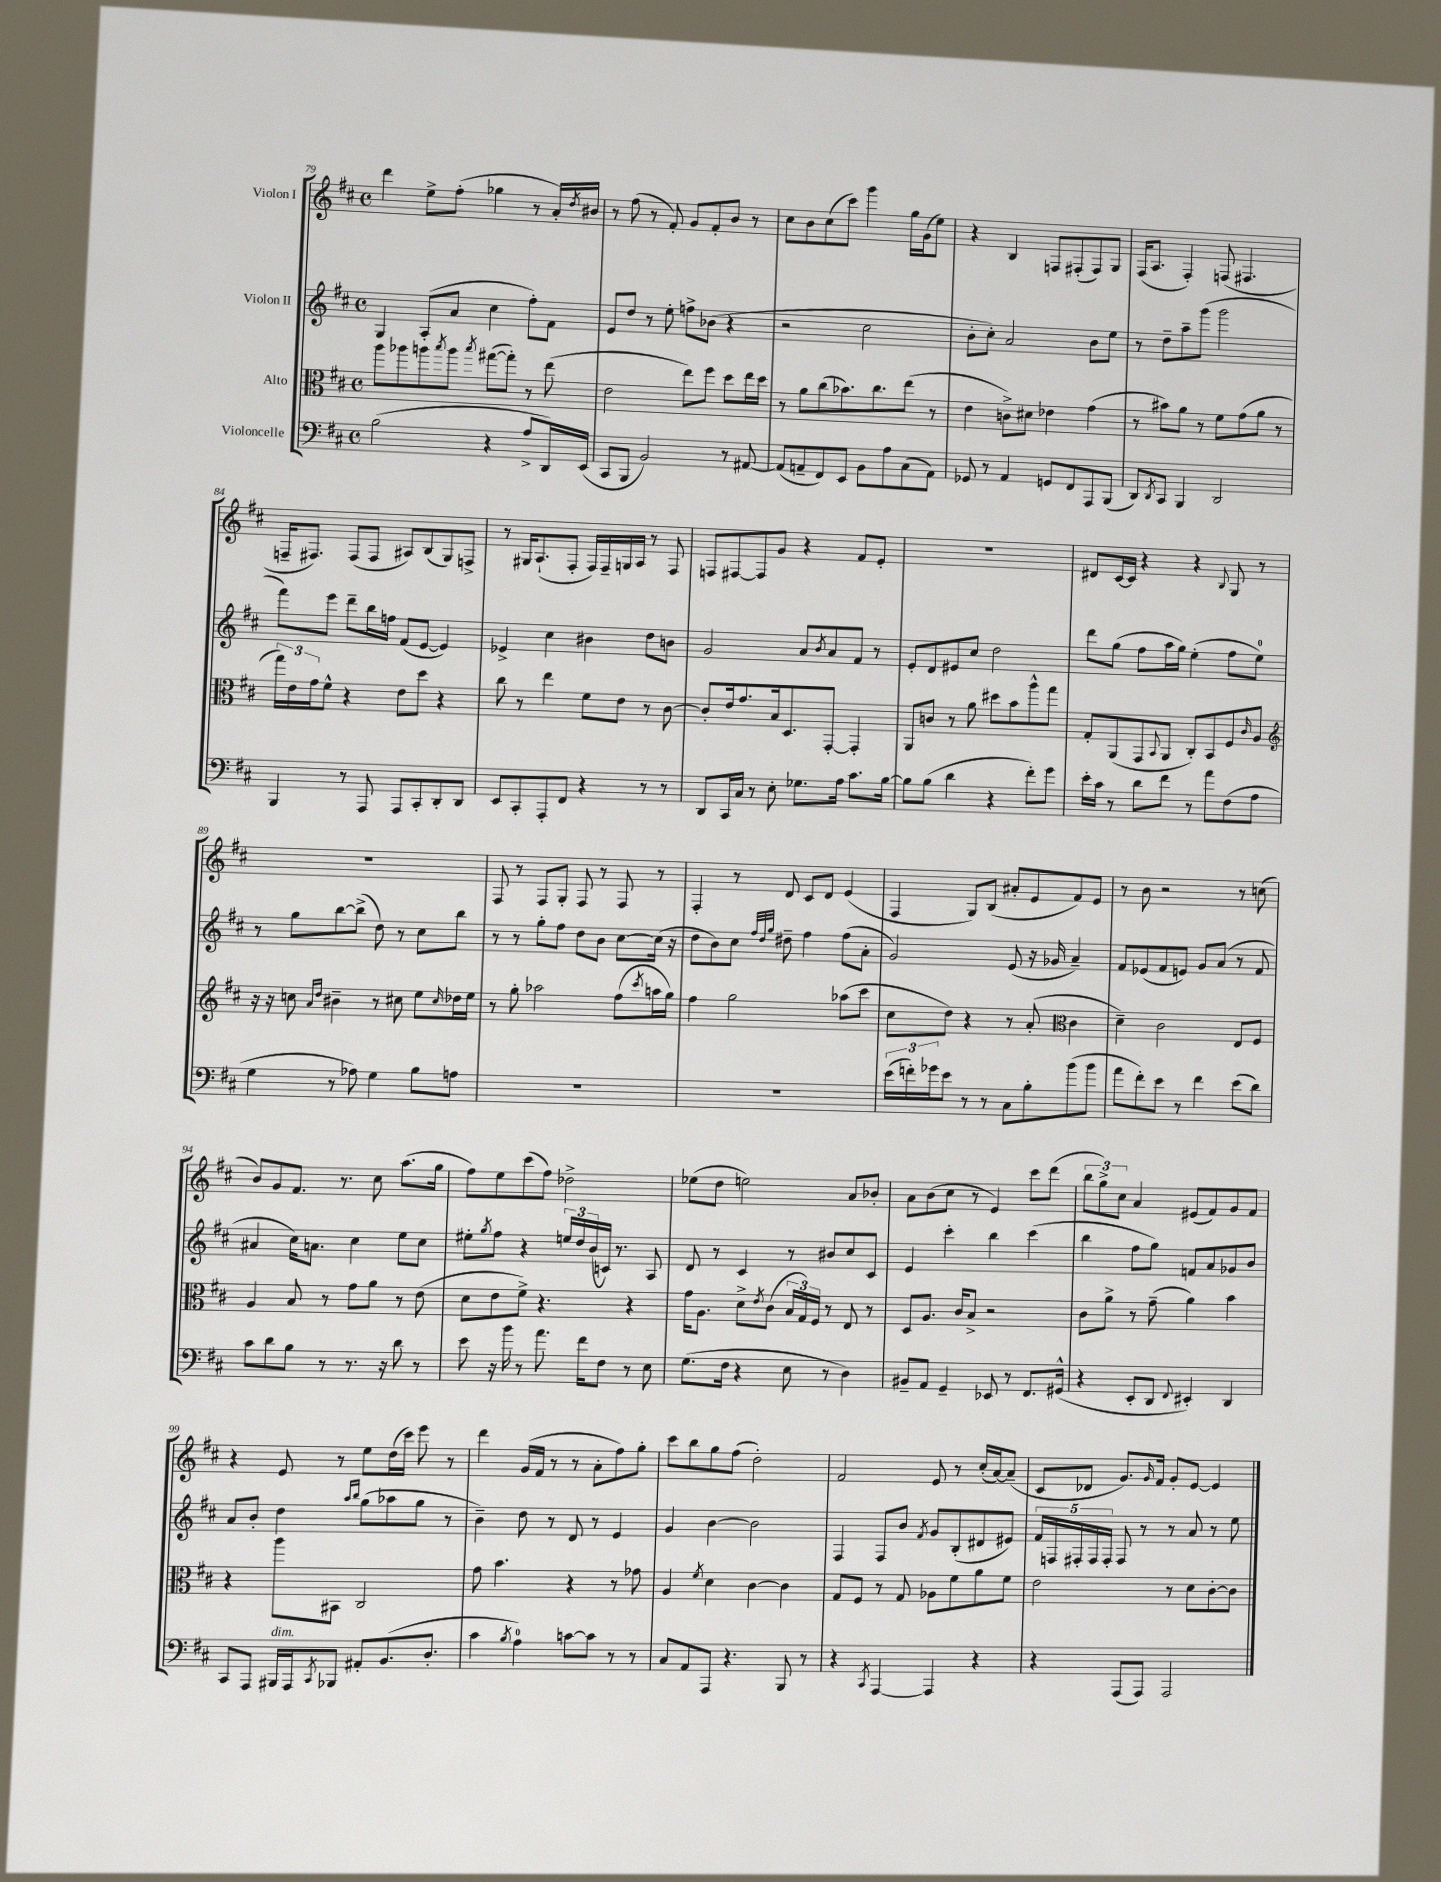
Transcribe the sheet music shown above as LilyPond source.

<<
\new StaffGroup <<
\new Staff = "s0" \with { instrumentName = "Violon I" } {
    \clef treble \key d \major \defaultTimeSignature \time 4/4
    d'''4 e''8-> fis''8-.( ges''4 r8 a'16-.) \acciaccatura { d''8 } bis'16 |
    r8 fis''8( r8 fis'8-.) g'8 fis'8-. b'8 r8 |
    cis''8 b'8 cis''8( cis'''8) g'''4 g''16 g'16( e''8) |
    r4 b4 f8 fis8-.( fis8) g8 |
    fis16( a8. fis4-.) f8( fis4. |
    f16-- fis8.) fis8( fis8 ais8) b8( g8) f8-> |
    r8 gis16 a8.-!( fis8-. fis16) fis16-- g16 a16 r8 fis8 |
    f8 fis8~ fis8 g'8 r4 fis'8 e'8-. |
    R1 |
    dis'8 cis'16~ cis'16 r4 r4 \appoggiatura { b8 } g8 r8 |
    R1 |
    fis8 r8 fis8 g8-. fis8 r8 fis8 r8 |
    fis4-. r8 d'8 cis'8 d'8 e'4( |
    fis4 g8) b8( ais'8-. e'8 fis'8) e'8 |
    r8 b'8 r2 r8 c''8( |
    b'8) g'8 fis'8. r8. cis''8 a''8.( g''16 |
    fis''8) e''8 cis'''8( fis''8) des''2-> |
    ees''8( d''8 e''2) a'8 bes'8-. |
    a'8 b'8( cis''8 r8 e'4) cis'''8 d'''8( |
    \tuplet 3/2 { b''8 g''8->) cis''8 } a'4 eis'8( fis'8) g'8 fis'8 |
    r4 e'8 r8 e''8 d''16( cis'''16) e'''8 r8 |
    d'''4 g'16( fis'16 r8 r8 a'8-. fis''8) g''8-. |
    cis'''8 b''8 g''8 fis''8( d''2-.) |
    fis'2 e'8 r8 cis''16-.( a'16~) a'8--( |
    cis'8 des'8 g'8.) \grace { g'16 } fis'16 g'8-. e'8~ e'4 \bar "|." |
}
\new Staff = "s1" \with { instrumentName = "Violon II" } {
    \clef treble \key d \major \defaultTimeSignature \time 4/4
    g4 a8-.( a'8 cis''4 fis''8-.) fis'8 |
    e'8 d''8 r8 e''8-. f''8-> bes'8( r4 |
    r2 cis''2 |
    b'8-. cis''8-.) a'2 b'8 e''8 |
    r8 d''8-- a''8-- g'''8( g'''2 |
    fis'''8) e'''8 d'''8-- b''16 f''16 fis'8( e'8~ e'4) |
    ees'4-> cis''4 bis'4 d''8 b'8 |
    g'2 a'8 \acciaccatura { b'8 } a'8 fis'8 r8 |
    e'8-. d'8 eis'8 cis''8 d''2 |
    d'''8 g''8( fis''8 a''16 g''16) e''4-.( fis''8 e''8-0) |
    r8 g''8 b''8~ b''8->( d''8) r8 cis''8 b''8 |
    r8 r8 g''8-. fis''8 d''8 b'8 cis''8~ cis''16( r16 |
    d''8 b'8) cis''8 \grace { fis''32 d''32 g''32 } dis''8-- fis''4 fis''8( a'8-. |
    g'2) e'8( r16 ges'16 a'4--) |
    fis'8 ees'8( fis'8 e'8) g'8 a'8( r8 fis'8 |
    ais'4 cis''16) a'8. cis''4 e''8 cis''8 |
    eis''8-. \acciaccatura { g''8 } fis''8 r4 \tuplet 3/2 { e''16 d''16 b'16( } c'16) r8. a8 |
    d'8 r8 cis'4 r8 bis'8 cis''8 cis'8 |
    e'4 cis'''4-. b''4 cis'''4( |
    b''4 fis''8 g''8) f'8 a'8 ges'8 b'8 |
    a'8 b'8-. d''4 \grace { a''16 b''16 } g''8( aes''8 g''8 r8 |
    b'4--) d''8 r8 d'8 r8 e'4 |
    g'4 b'4~ b'2 |
    fis4 fis8 b'8 \acciaccatura { fis'8 } g'8 b8-.( dis'8 eis'8) |
    \tuplet 5/4 { fis'16 f16 fis16-. fis16 fis16-. } fis8 r8 r8 a'8 r8 e''8 \bar "|." |
}
\new Staff = "s2" \with { instrumentName = "Alto" } {
    \clef alto \key d \major \defaultTimeSignature \time 4/4
    a''8 aes''8 a''8 \acciaccatura { b''8 } a''8 \acciaccatura { b''8 } gis''8~( gis''8-.) r8 e''8( |
    e'2 e''8) fis''8 d''8 e''16 d''16 |
    r8 a'8 cis''8( bes'8.) cis''8. e''8( r8 |
    e'4 c'8->) dis'8 ees'4 g'4( |
    r8 bis'8) a'8 r8 fis'8 g'8( a'8 r8 |
    \tuplet 3/2 { g''16) e'16 g'16 } fis'8-^ r4 e'8 d''8 r4 |
    cis''8 r8 e''4 fis'8 e'8 r8 cis'8~ |
    cis'8-. e'16 g'8. b16 d8. g,8~-. g,4-. |
    a,8 c'8 r8 a'8 dis''8 b'8 a''8-^ g''8 |
    g8-. a,8( g,8 \appoggiatura { b,8 } a,8 cis8-.) b,8 fis8 \grace { cis'16 } a8 |
    \clef treble r16 r16 c''8 \grace { a'16 d''16 } bis'4-- r8 cis''8 e''8 \grace { cis''16 } des''16 e''16 |
    r8 g''8-. aes''2 fis''8( \acciaccatura { cis'''8 } a''16 g''16) |
    fis''4 g''2 aes''8( cis'''8 |
    cis''8 d''8) r4 r8 a'8-.( \clef alto cis'4 |
    d'4--) cis'2 e8 fis8 |
    a4 b8 r8 g'8 a'8 r8 e'8( |
    d'8 e'8 fis'8->) r4. r4 |
    g'16 a8. d'8-> \acciaccatura { e'8 } cis'8( \tuplet 3/2 { b16 g16) fis16 } r8 e8 r8 |
    d8 a8. cis'16 b8-> r2 |
    cis'8 a'8-> r8 g'8--( a'4) b'4 |
    r4 a''8 bis,8 cis2 |
    g'8 b'4. r4 r8 ges'8 |
    a4 \acciaccatura { fis'8 } d'4 cis'4~ cis'4 |
    g8 fis8 r8 g8 aes8 fis'8 a'8 fis'8 |
    e'2 r8 d'8 cis'8~-. cis'8 \bar "|." |
}
\new Staff = "s3" \with { instrumentName = "Violoncelle" } {
    \clef bass \key d \major \defaultTimeSignature \time 4/4
    b2( r4 a8-> d,16) e,16( |
    cis,8 b,,8 b,2) r8 ais,8~ |
    ais,8( a,8-- fis,8) e,8 b,8 a8 cis8( a,8) |
    ges,8 r8 a,4 g,8 fis,8 a,,8 b,,8( |
    d,8) \acciaccatura { d,8 } cis,8 b,,4 d,2 |
    b,,4 r8 a,,8 a,,8 cis,8-. d,8-. d,8 |
    e,8 cis,8-. a,,8-. fis,8 r4 r8 r8 |
    d,8 cis,16 cis16 r8 e8-. ges8. a16 cis'8. b16~ |
    b8 b8( d'4 r4 fis'8-.) g'8 |
    e'16-. cis'16 r8 d'8 fis'8 r8 a'8 fis8( a8 |
    g4 r8 aes8) g4 b8 a8 |
    R1 |
    R1 |
    \tuplet 3/2 { e'16( f'16-.) ges'16 } e'8 r8 r8 cis8 b8-. b'8( b'8 |
    a'8 fis'8-.) e'8 r8 fis'4 e'8( d'8) |
    cis'8 d'8 b8 r8 r8. r16 d'8 r8 |
    e'8 r16 b'16 r8 a'8. fis'16 fis8 r8 e8 |
    g8.( fis16 r4 e8 r8 d4) |
    bis,8-- a,8 g,4-- ees,8 r8 fis,8. gis,16-^( |
    r4 e,8-. d,8 \appoggiatura { fis,8 } eis,4-.) d,4 |
    cis,8 a,,8 bis,,16^\markup { \italic "dim." } a,,16 \acciaccatura { cis,8 } bes,,8 ais,8-. b,8.( d8.-. |
    cis'4 \acciaccatura { b8 } a4-0) c'8~ c'8 r8 r8 |
    cis8 a,8 a,,8 r4. b,,8 r8 |
    r4 \acciaccatura { cis,8 } a,,4~ a,,4 r4 |
    r4 a,,8( a,,8) a,,2 \bar "|." |
}
>>
>>
\layout { \context { \Score currentBarNumber = #79 } }
